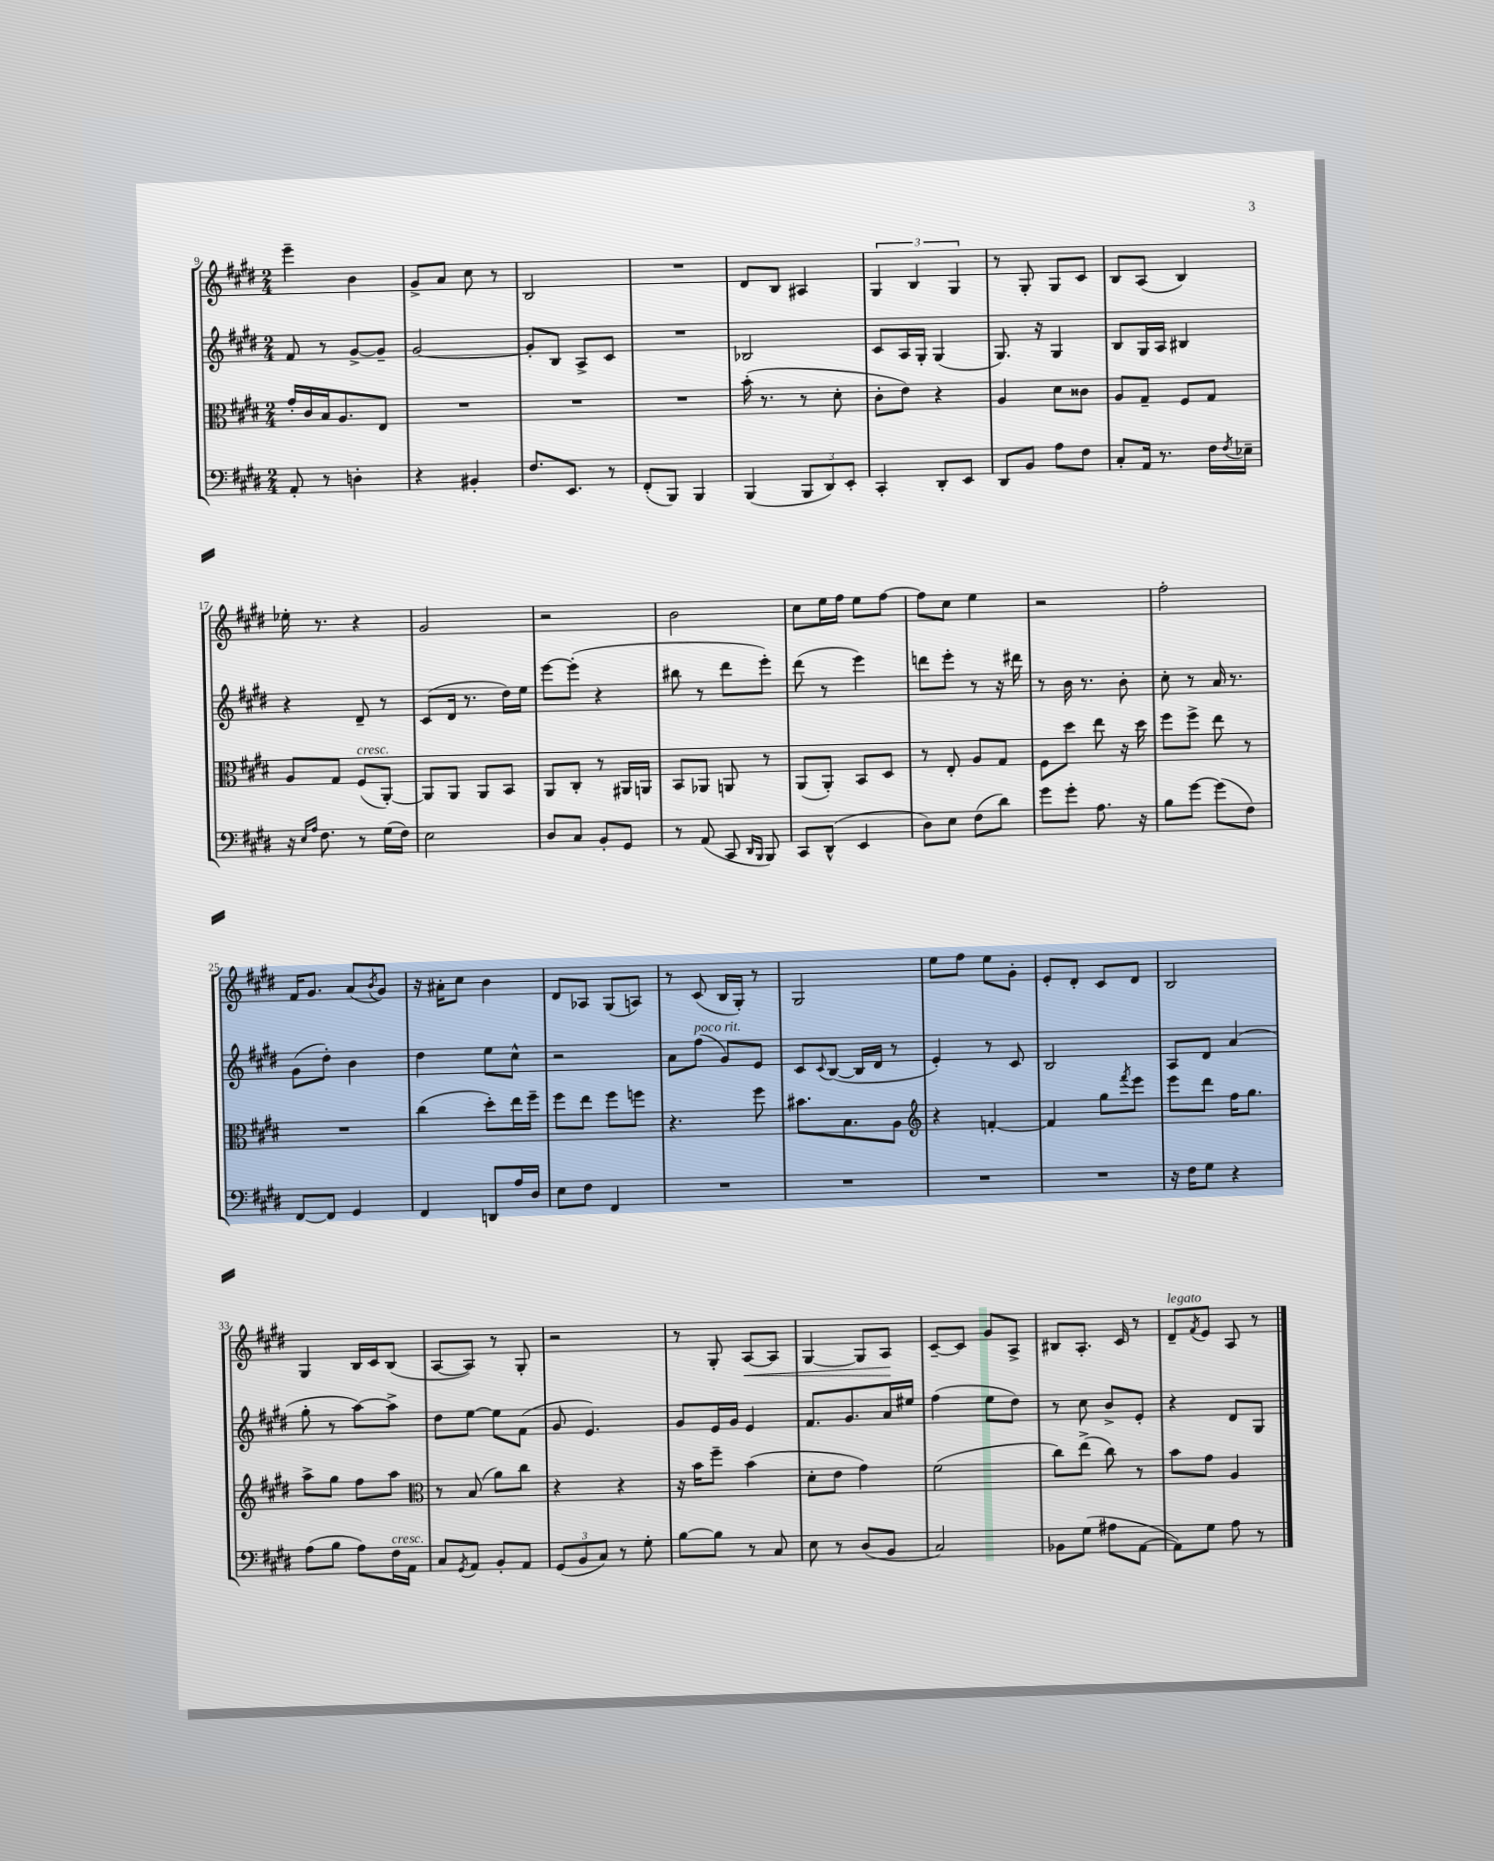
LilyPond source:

<<
\new StaffGroup <<
\new Staff = "s0" {
    \clef treble \key e \major \numericTimeSignature \time 2/4
    e'''4-- b'4 |
    gis'8-> a'8 cis''8 r8 |
    b2 |
    R2 |
    dis'8 b8 ais4 |
    \tuplet 3/2 { gis4 b4 gis4 } |
    r8 gis8-. gis8 cis'8 |
    b8 a8( b4) |
    ees''16-. r8. r4 |
    gis'2 |
    r2 |
    b'2 |
    cis''8 e''16 fis''16 e''8 fis''8~ |
    fis''8 cis''8 e''4 |
    r2 |
    fis''2-. |
    fis'16 gis'8. a'8( \acciaccatura { b'8 } gis'8) |
    r16 ais'16-. cis''8 b'4 |
    dis'8 aes8 gis8( a8) |
    r8 cis'8( b16 gis16-.) r8 |
    gis2 |
    e''8 fis''8 e''8 gis'8-. |
    e'8-. dis'8-. cis'8 dis'8 |
    b2 |
    gis4 b16 cis'16 b8( |
    a8~ a8) r8 gis8-. |
    r2 |
    r8 gis8-. a8~\< a8 |
    gis4~ gis8 a8\! |
    cis'8~-- cis'8 gis'8 a8-> |
    bis8 a8.-. cis'16 r8 |
    dis'8--^\markup { \italic "legato" } \acciaccatura { fis'8 } e'8 a8 r8 \bar "|." |
}
\new Staff = "s1" {
    \clef treble \key e \major \numericTimeSignature \time 2/4
    fis'8 r8 gis'8~-> gis'8-- |
    gis'2~ |
    gis'8-. b8 a8-> cis'8 |
    R2 |
    bes2 |
    cis'8 a16 gis16-. gis4( |
    gis8.) r16 gis4 |
    b8 gis16 a16 bis4 |
    r4 dis'8-- r8 |
    cis'8( dis'16 r8. dis''16) e''16 |
    e'''8~ e'''8-.( r4 |
    bis''8 r8 dis'''8 e'''8-.) |
    dis'''8( r8 e'''4) |
    d'''8 e'''8-. r8 r16 dis'''16 |
    r8 b'16 r8. b'8-. |
    cis''8-. r8 a'16 r8. |
    gis'8( dis''8-.) b'4 |
    dis''4 e''8 cis''8-^ |
    r2 |
    a'8 fis''8^\markup { \italic "poco rit." }( gis'8) e'8 |
    cis'8 \appoggiatura { cis'8 } b8~( b16 dis'16 r8 |
    e'4-.) r8 cis'8 |
    b2 |
    a8 dis'8 a'4( |
    gis''8-. r8 a''8~) a''8-> |
    dis''8 e''8~ e''8 fis'8( |
    gis'8 e'4.) |
    gis'8 e'16 gis'16 e'4 |
    fis'8. gis'8. a'16 eis''16 |
    fis''4( e''8 dis''8) |
    r8 cis''8 b'8-> e'8-. |
    r4 dis'8 gis8 \bar "|." |
}
\new Staff = "s2" {
    \clef alto \key e \major \numericTimeSignature \time 2/4
    gis'16-. cis'16 b16 a8. e8 |
    R2 |
    R2 |
    R2 |
    b'16-.( r8. r8 dis'8-. |
    cis'8-. e'8) r4 |
    a4 dis'8 cisis'8 |
    a8 gis8-- fis8 gis8 |
    a8 gis8 fis8^\markup { \italic "cresc." }( a,8~-.) |
    a,8 a,8 a,8 b,8 |
    a,8 cis8-. r8 ais,16 a,16 |
    b,8 aes,8 a,8 r8 |
    a,8( a,8-.) b,8 dis8 |
    r8 e8-. a8 gis8 |
    fis8 dis''8 e''8 r16 dis''16 |
    fis''8 fis''8-> e''8 r8 |
    R2 |
    cis''4( dis''8-.) e''16 fis''16-- |
    fis''8 e''8 fis''8 f''8 |
    r4. fis''8 |
    bis'8. b8. a8 |
    \clef treble r4 f'4~-. |
    f'4 gis''8 \acciaccatura { fis'''8 } e'''8 |
    e'''8 dis'''8 fis''16 gis''8. |
    a''8-> gis''8 fis''8 a''8 |
    \clef alto r8 b8( a'8) cis''8 |
    r4 r4 |
    r16 b'16 fis''8-- b'4( |
    dis'8-. e'8 gis'4) |
    fis'2( |
    cis''8) e''8->( cis''8) r8 |
    b'8 gis'8 a4 \bar "|." |
}
\new Staff = "s3" {
    \clef bass \key e \major \numericTimeSignature \time 2/4
    a,8-. r8 d4-. |
    r4 bis,4-. |
    fis8. e,8. r8 |
    fis,8-.( b,,8) b,,4 |
    b,,4( \tuplet 3/2 { b,,8 dis,8) e,8-. } |
    cis,4-. dis,8-. e,8 |
    dis,8 b,8 a8 fis8 |
    cis8-. a,16 r8. fis16 \acciaccatura { fis8 } ees16-- |
    r16 \grace { e16 a16 } fis8. r8 gis16( fis16) |
    e2 |
    dis8 cis8 b,8-. gis,8 |
    r8 a,8( cis,8 \grace { dis,16 b,,16 } b,,8) |
    cis,8 dis,8-^( e,4 |
    dis8) e8 fis8( dis'8) |
    gis'8 gis'8-. a8. r16 |
    b8 gis'8~ gis'8( fis8) |
    fis,8~ fis,8 gis,4 |
    fis,4 d,8 a16 dis16 |
    e8 fis8 fis,4 |
    R2 |
    R2 |
    R2 |
    R2 |
    r16 fis16 gis8 r4 |
    a8( b8 a8) fis16^\markup { \italic "cresc." } a,16 |
    cis8 \acciaccatura { gis,8 } a,8 b,8-. a,8 |
    \tuplet 3/2 { gis,8( b,8 cis8) } r8 gis8-. |
    b8~ b8 r8 cis8 |
    e8 r8 dis8( b,8 |
    cis2) |
    bes,8 gis8( ais8 a,8~ |
    a,8) gis8 a8 r8 \bar "|." |
}
>>
>>
\layout { \context { \Score currentBarNumber = #9 } }
